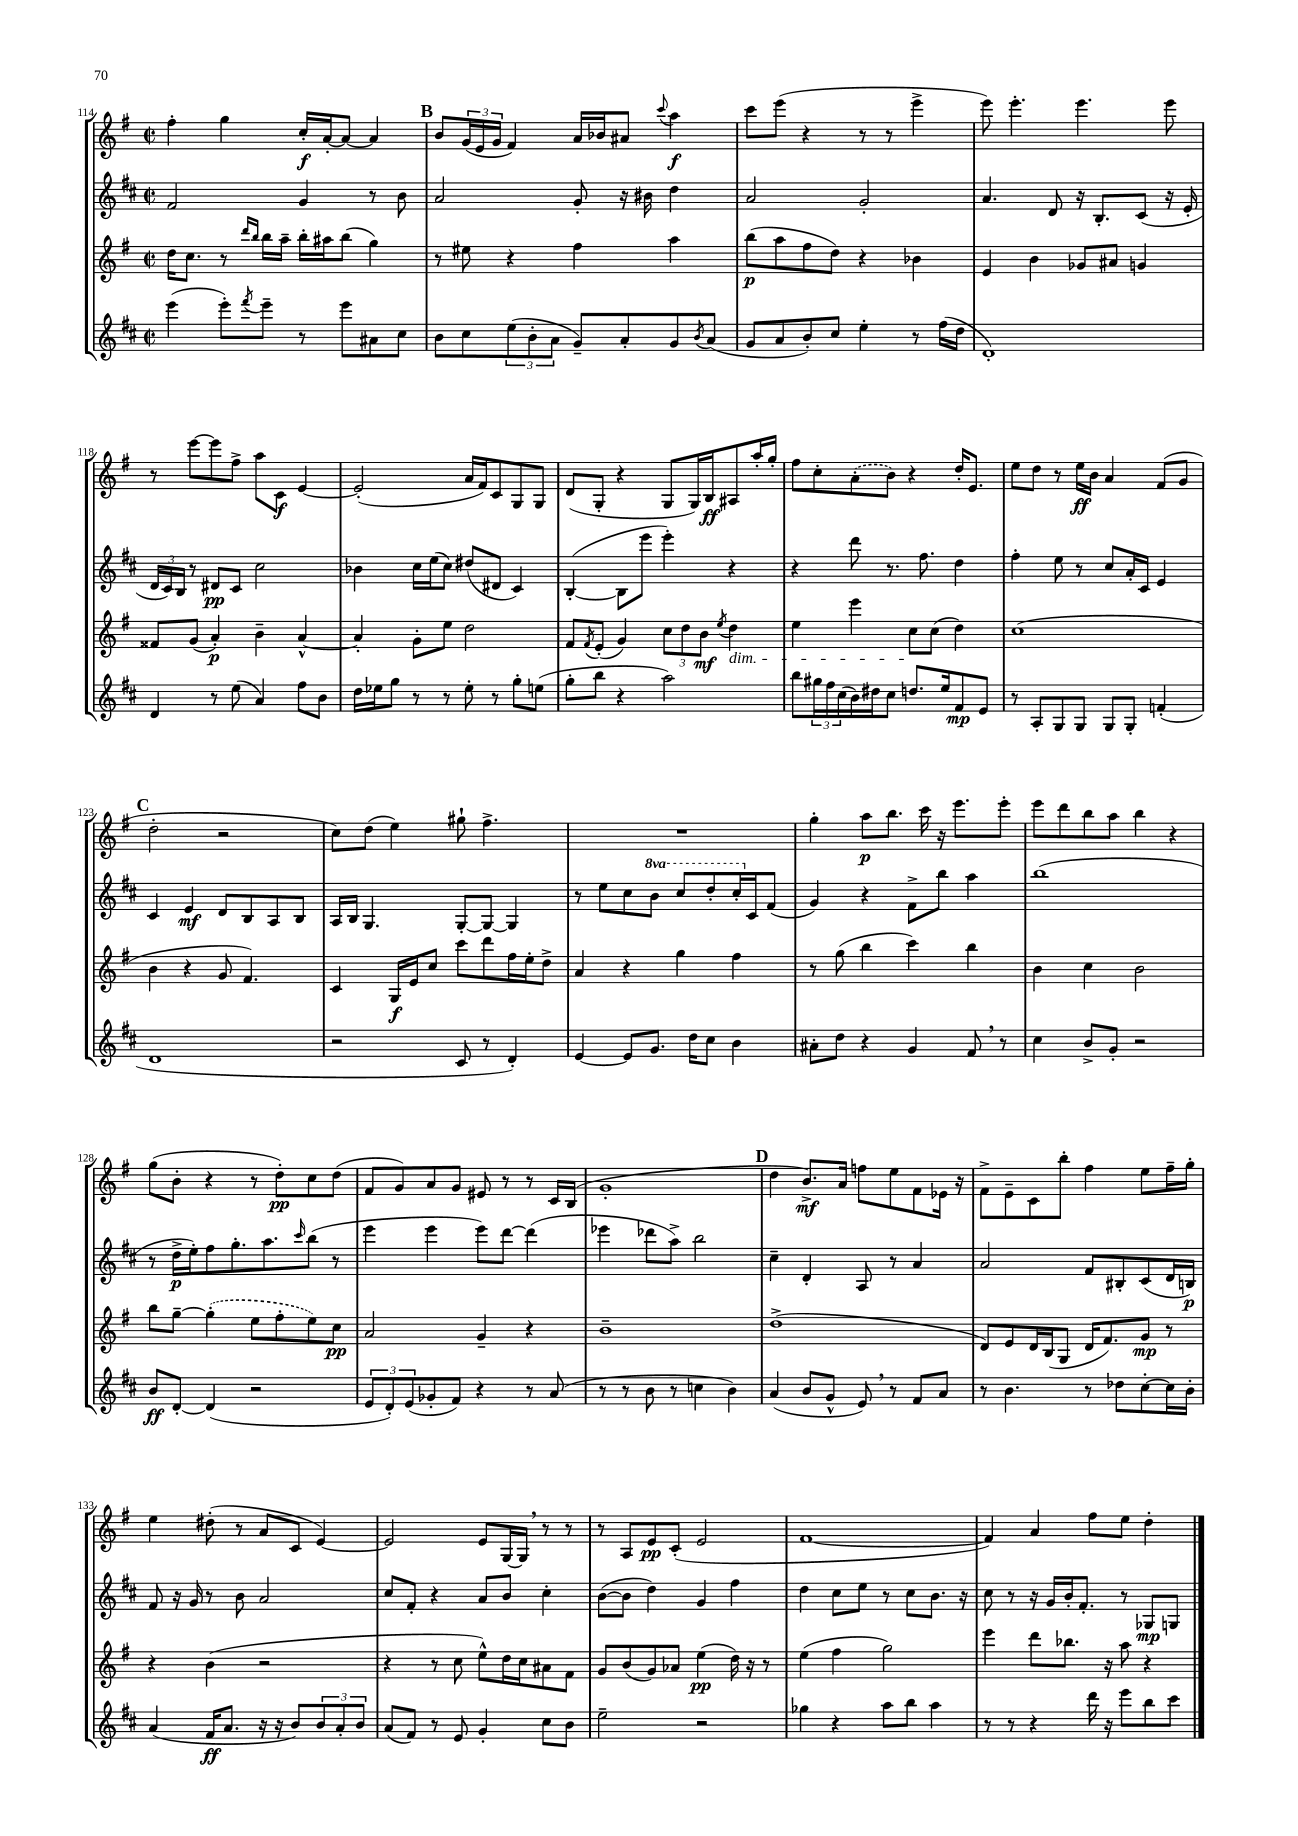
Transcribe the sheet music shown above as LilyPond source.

<<
\new StaffGroup <<
\new Staff = "s0" {
    \clef treble \key g \major \defaultTimeSignature \time 2/2
    fis''4-. g''4 c''16-.\f a'16~-. a'8~ a'4 |
    \mark \markup { \bold "B" } b'8 \tuplet 3/2 { g'16( e'16 g'16 } fis'4) a'16 bes'16 ais'8 \appoggiatura { c'''8 } a''4\f |
    c'''8 e'''8( r4 r8 r8 e'''4-> |
    e'''8) e'''4.-. e'''4. e'''8 |
    r8 e'''8~ e'''8 fis''8-> a''8 c'8\f e'4~ |
    e'2-.( a'16 fis'16) c'8 g8 g8 |
    d'8( g8-. r4 g8 g16) b16\ff ais8 a''16-. g''16-. |
    fis''8 c''8-. \once \slurDashed a'8-.( b'8) r4 d''16-. e'8. |
    e''8 d''8 r8 e''16\ff b'16 a'4 fis'8( g'8 |
    \mark \markup { \bold "C" } d''2-. r2 |
    c''8) d''8( e''4) gis''8-! fis''4.-> |
    R1 |
    g''4-. a''8\p b''8. c'''16 r16 e'''8. e'''8-. |
    e'''8 d'''8 b''8 a''8 b''4 r4 |
    g''8( b'8-. r4 r8 d''8-.\pp) c''8 d''8( |
    fis'8 g'8) a'8 g'8 eis'8 r8 r8 c'16 b16( |
    g'1-. |
    \mark \markup { \bold "D" } d''4 b'8.->\mf) a'16 f''8 e''8 fis'8 ees'16 r16 |
    fis'8-> e'8-- c'8 b''8-. fis''4 e''8 fis''16-- g''16-. |
    e''4 dis''8-.( r8 a'8 c'8 e'4~) |
    e'2 e'8 g16~ g16 \breathe r8 r8 |
    r8 a8 e'8\pp c'8-.( e'2 |
    fis'1~ |
    fis'4) a'4 fis''8 e''8 d''4-. \bar "|." |
}
\new Staff = "s1" {
    \clef treble \key d \major \defaultTimeSignature \time 2/2 \set Staff.ottavationMarkups = #ottavation-simple-ordinals
    fis'2 g'4 r8 b'8 |
    \mark \markup { \bold "B" } a'2 g'8-. r16 bis'16 d''4 |
    a'2 g'2-. |
    a'4. d'8 r16 b8.-. cis'8( r16 e'16-. |
    \tuplet 3/2 { d'16 cis'16) b16 } r8 dis'8\pp cis'8 cis''2 |
    bes'4 cis''16 e''16( cis''8) dis''8( dis'8 cis'4) |
    b4~-.( b8 e'''8 e'''4-.) r4 |
    r4 d'''8 r8. fis''8. d''4 |
    fis''4-. e''8 r8 cis''8 a'16-. cis'16 e'4 |
    \mark \markup { \bold "C" } cis'4 e'4\mf d'8 b8 a8 b8 |
    a16 b16 g4. g8~-. g8~ g4 |
    r8 e''8 cis''8 \ottava #1 b''8 cis'''8 d'''8-. cis'''16-. \ottava #0 cis'16 fis'8( |
    g'4) r4 fis'8-> b''8 a''4 |
    b''1( |
    r8 d''16->\p e''16-.) fis''8 g''8.-. a''8. \grace { cis'''16 } b''8( r8 |
    e'''4 e'''4 e'''8) d'''8~ d'''4( |
    ees'''4 des'''8 a''8->) b''2 |
    \mark \markup { \bold "D" } cis''4-- d'4-. a8 r8 a'4 |
    a'2 fis'8 bis8-. cis'8( d'16 b16\p) |
    fis'8 r16 g'16 r8 b'8 a'2 |
    cis''8 fis'8-. r4 a'8 b'8 cis''4-. |
    b'8~( b'8 d''4) g'4 fis''4 |
    d''4 cis''8 e''8 r8 cis''8 b'8. r16 |
    cis''8 r8 r16 g'16 b'16-. fis'8.-. r8 ges8\mp g8 \bar "|." |
}
\new Staff = "s2" {
    \clef treble \key g \major \defaultTimeSignature \time 2/2
    d''16 c''8. r8 \grace { d'''16 b''16 } b''16 a''16-- b''16-. ais''16 b''8( g''4) |
    \mark \markup { \bold "B" } r8 eis''8 r4 fis''4 a''4 |
    b''8\p( a''8 fis''8 d''8) r4 bes'4 |
    e'4 b'4 ges'8 ais'8 g'4 |
    fisis'8 g'8( a'4-.\p) b'4-- a'4~-^ |
    a'4-. g'8-. e''8 d''2 |
    fis'8 \acciaccatura { fis'8 } e'8-.( g'4) \tuplet 3/2 { c''8 d''8 b'8\mf } \acciaccatura { e''8 } d''4\dim |
    e''4 e'''4 c''8\! c''8( d''4) |
    c''1( |
    \mark \markup { \bold "C" } b'4 r4 g'8 fis'4.) |
    c'4 g16\f e'16 c''8 c'''8 d'''8 fis''16 e''16-. d''8-> |
    a'4 r4 g''4 fis''4 |
    r8 g''8( b''4 c'''4) b''4 |
    b'4 c''4 b'2 |
    b''8 g''8~-- \once \slurDashed g''4-.( e''8 fis''8-. e''8) c''8\pp |
    a'2 g'4-- r4 |
    b'1-- |
    \mark \markup { \bold "D" } d''1->( |
    d'8) e'8 d'16 b16( g8 d'16 fis'8.) g'8\mp r8 |
    r4 b'4( r2 |
    r4 r8 c''8 e''8-^) d''16 c''16 ais'8 fis'8 |
    g'8 b'8( g'8) aes'8 e''4\pp( d''16) r16 r8 |
    e''4( fis''4 g''2) |
    e'''4 d'''8 bes''8. r16 a''8 r4 \bar "|." |
}
\new Staff = "s3" {
    \clef treble \key d \major \defaultTimeSignature \time 2/2
    e'''4( e'''8-.) \acciaccatura { fis'''8 } e'''8-- r8 e'''8 ais'8 cis''8 |
    \mark \markup { \bold "B" } b'8 cis''8 \tuplet 3/2 { e''8( b'8-. a'8 } g'8--) a'8-. g'8 \acciaccatura { b'8 } a'8( |
    g'8 a'8 b'8-.) cis''8 e''4-. r8 fis''16( d''16 |
    d'1-.) |
    d'4 r8 e''8( a'4) fis''8 b'8 |
    d''16 ees''16 g''8 r8 r8 ees''8-. r8 g''8-. e''8( |
    g''8-. b''8 r4 a''2) |
    b''8 \tuplet 3/2 { gis''16 fis''16 cis''16( } b'16) dis''16 cis''8 d''8. e''16 fis'8\mp e'8 |
    r8 a8-. g8 g8 g8 g8-. f'4-.( |
    \mark \markup { \bold "C" } d'1 |
    r2 cis'8 r8 d'4-.) |
    e'4~ e'8 g'8. d''16 cis''8 b'4 |
    ais'8-. d''8 r4 g'4 fis'8 \breathe r8 |
    cis''4 b'8-> g'8-. r2 |
    b'8\ff d'8~-. d'4( r2 |
    \tuplet 3/2 { e'8 d'8-.) e'8( } ges'8-. fis'8) r4 r8 a'8( |
    r8 r8 b'8 r8 c''4 b'4) |
    \mark \markup { \bold "D" } a'4( b'8 g'8-^ e'8) \breathe r8 fis'8 a'8 |
    r8 b'4. r8 des''8 cis''8~-. cis''16 b'16-. |
    a'4( fis'16\ff a'8. r16 r16 b'8) \tuplet 3/2 { b'8 a'8-. b'8 } |
    a'8( fis'8) r8 e'8 g'4-. cis''8 b'8 |
    e''2-- r2 |
    ges''4 r4 a''8 b''8 a''4 |
    r8 r8 r4 d'''16 r16 e'''8 b''8 cis'''8 \bar "|." |
}
>>
>>
\layout { \context { \Score currentBarNumber = #114 } }
